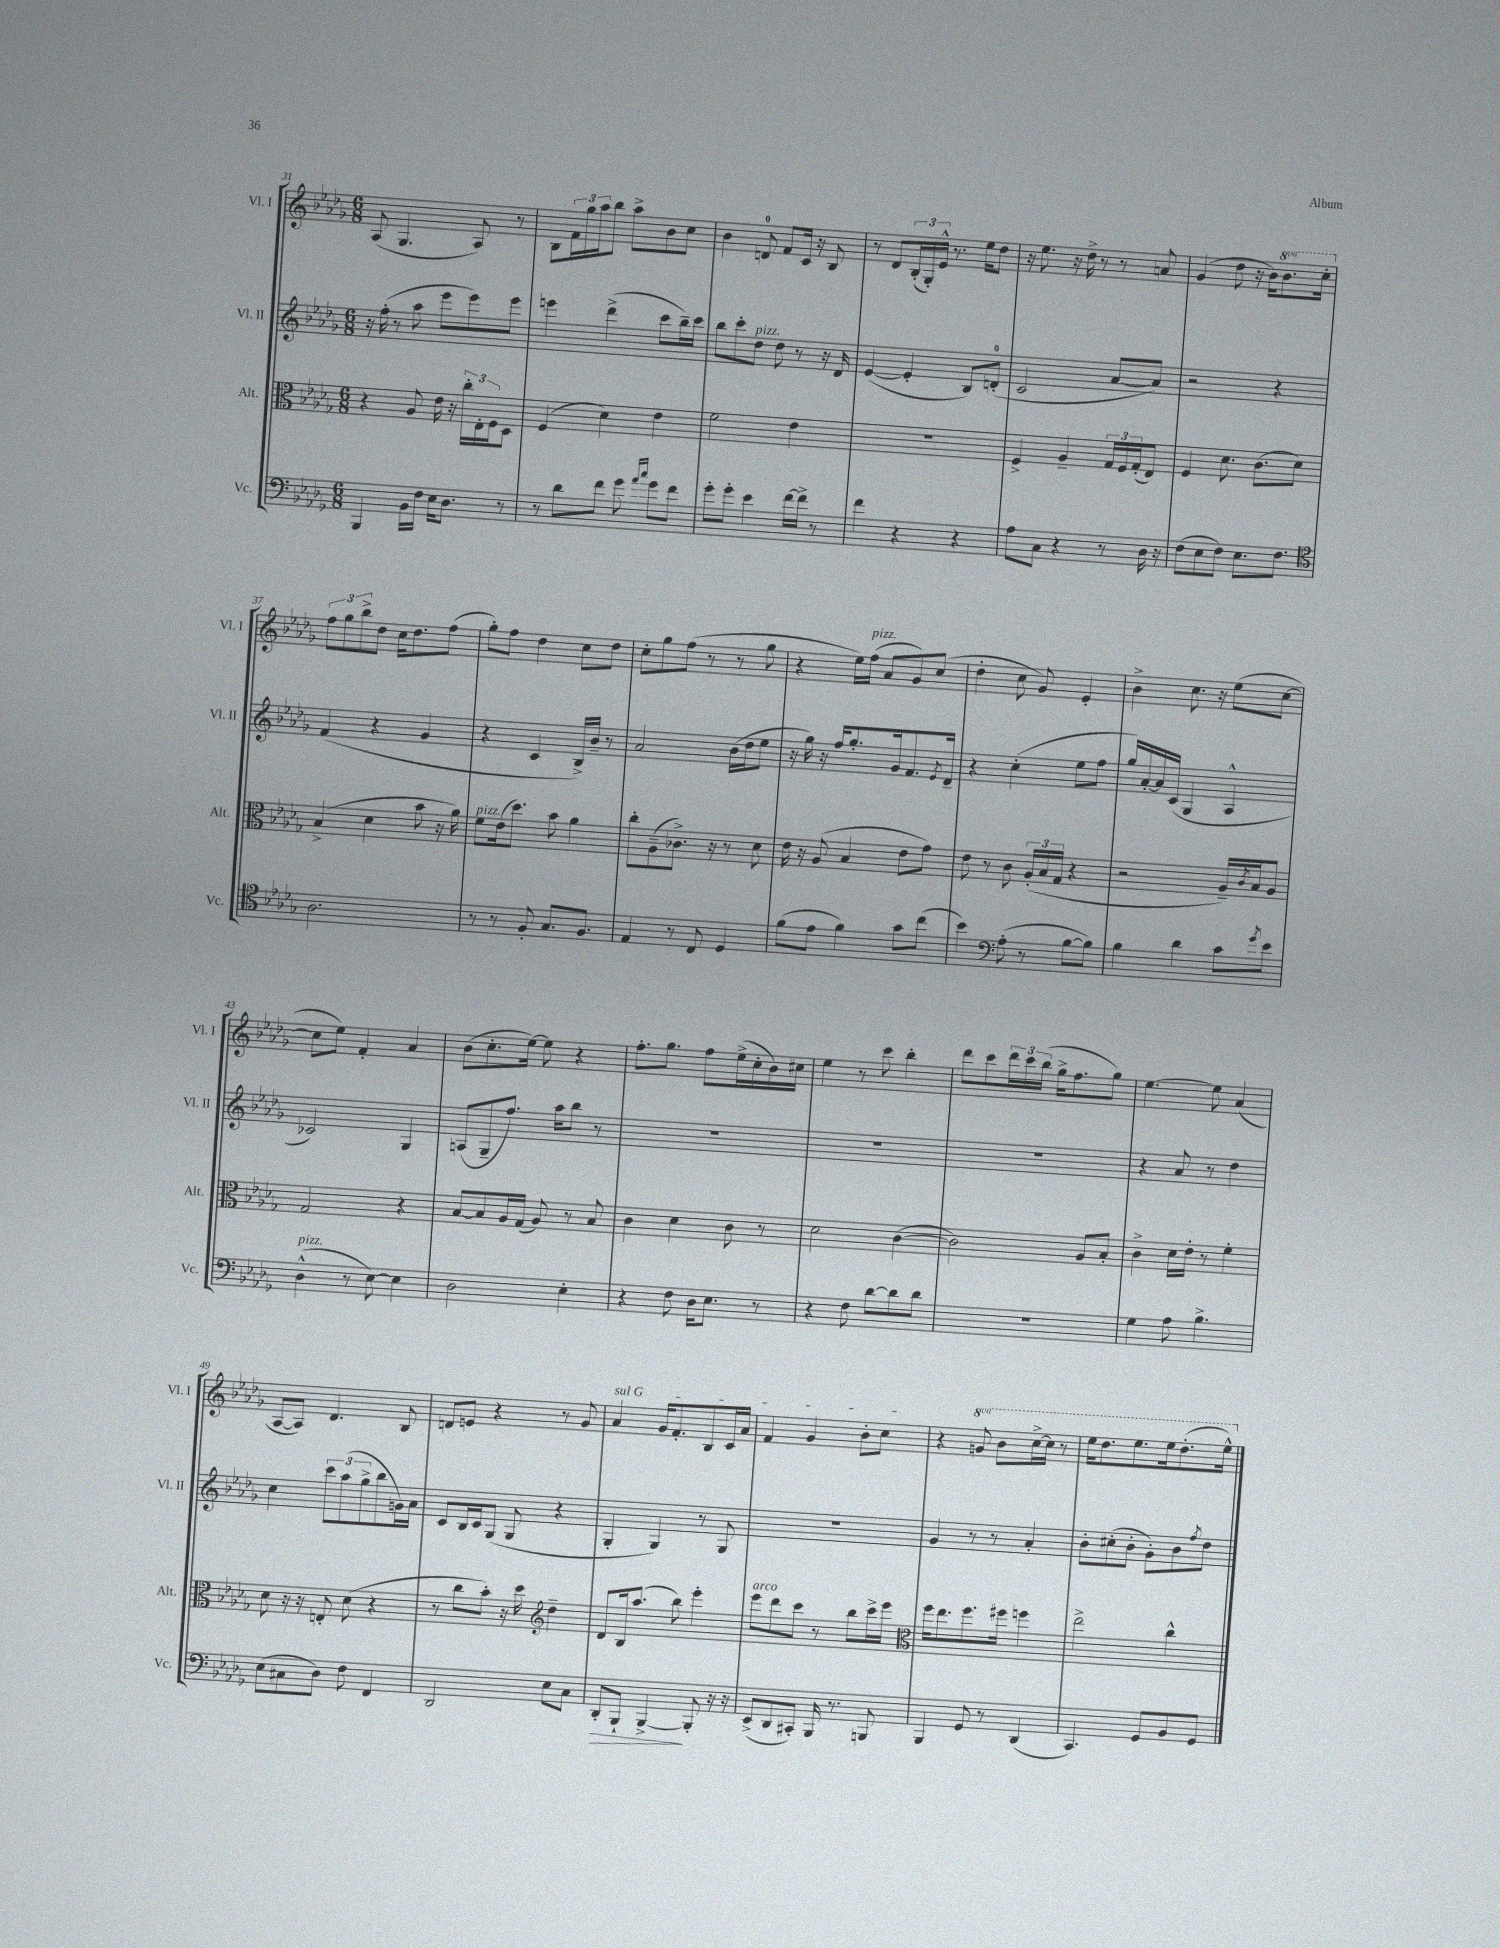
<<
\new StaffGroup <<
\new Staff = "s0" \with { instrumentName = "Vl. I" shortInstrumentName = "Vl. I" } {
    \clef treble \key des \major \numericTimeSignature \time 6/8 \set Staff.ottavationMarkups = #ottavation-simple-ordinals
    aes8( ges4. aes8) r8 |
    bes8 \tuplet 3/2 { f'16 ges''16 aes''16 } bes''8 aes''8-> bes'8 c''8 |
    bes'4 d'8-0 f'8 c'16 r16 bes8 |
    r8 des'8 \tuplet 3/2 { bes16-.( ges16-.) ees'16-^ } r8. ees''16 des''8 |
    r16 ees''8. r16 des''16-> r8 r8 a'8 |
    ges'4( des''8 r16 bes'16) \ottava #1 bes''8. c'''16-. \ottava #0 |
    \tuplet 3/2 { f''8 ges''8 bes''8-> } des''8 c''16 des''8. f''8( |
    ges''8-.) f''8 des''4 c''8 des''8 |
    c''8-. ges''8 f''8( r8 r8 ges''8 |
    r4 ees''16) f''16^\markup { \italic "pizz." }( aes'8 ges'8) c''8( |
    des''4-. c''8 ges'8) ees'4-. |
    bes'4-> c''8. r16 ees''8( c''8~ |
    c''8 ees''8) f'4-. aes'4 |
    bes'8( c''8.-. ees''16~) ees''8 r4 |
    f''8.-. ges''8. f''8 ees''16->( c''16-. bes'16) cis''16 |
    ees''4 r8 c'''8 bes''4-. |
    des'''8 c'''8 \tuplet 3/2 { des'''16 c'''16 bes''16( } ges''16-> f''8. ges''8) |
    ees''4.~ ees''8 aes'4( |
    aes8~ aes8) des'4. bes8 |
    d'8 e'8 r4 r8 ges'8 |
    \once \override TextSpanner.bound-details.left.text = \markup { \italic "sul G" } aes'4\startTextSpan ges'16 f'8.-. bes8 c'16 aes'16 |
    f'4 ges'4 bes'8-. c''8\stopTextSpan |
    r4 \ottava #1 g''8 bes''8 c'''16~-> c'''16 r8 |
    ees'''16 des'''8. ees'''8. ees'''16 des'''8.-.( ees'''16-^) \ottava #0 \bar "|." |
}
\new Staff = "s1" \with { instrumentName = "Vl. II" shortInstrumentName = "Vl. II" } {
    \clef treble \key des \major \numericTimeSignature \time 6/8
    r16 f''16-.( r8 aes''8 ees'''8 ees'''8) ees'''8 |
    e'''4 des'''4->( c'''8 bes''16--) c'''16 |
    bes''8 c'''8-. des''8^\markup { \italic "pizz." } des''8 r8 r16 des'16 |
    ees'4~( ees'4-. bes8) d'8-0-.( |
    c'2 aes'8~ aes'8) |
    r2 r4 |
    f'4( r4 ges'4 |
    r4 c'4 bes16->) bes'16-- r8 |
    aes'2 bes'16( des''16 ees''8 |
    r16 ges''16) r16 f''16 ges''8.-. ges'16 f'8. \acciaccatura { ees'8 } des'16-- |
    r4 c''4-.( ees''8 f''8 |
    ges''16) aes'16~-. aes'16 c'16( ges4 aes4-^ |
    ces'2) ges4 |
    a8( ges8-- f''8.) aes''16 bes''8 r8 |
    R2. |
    R2. |
    R2. |
    r4 aes'8 r8 des''4 |
    c''4 \tuplet 3/2 { c'''8 aes''8( ges''8-> } bes''8 g'16) aes'16 |
    c'8 bes16 c'16 ges8( ges8 r4 |
    ges4-. ges4) r8 ges8 |
    R2. |
    ges'4 r8 r8 aes'4-. |
    bes'8-. cis''8-.( bes'8-. ges'8-.) bes'8 \acciaccatura { f''8 } des''8 \bar "|." |
}
\new Staff = "s2" \with { instrumentName = "Alt." shortInstrumentName = "Alt." } {
    \clef alto \key des \major \numericTimeSignature \time 6/8
    r4 aes8 ees'16 r16 \tuplet 3/2 { c''16-. ees16-. f16 } des8 |
    f4( des'4) ees'4 |
    f'2 ees'4 |
    R2. |
    f4-> aes4-- \tuplet 3/2 { ges16 f16 ges16-.( } ees8) |
    f4 des'8. c'8.( des'8) |
    bes4->( des'4 bes'8 r16 aes'16) |
    f'8^\markup { \italic "pizz." } ees'16( des''8.) bes'8 aes'4 |
    c''8-. aes8--( ces'8.->) r16 r8 des'8 |
    ees'16 r16 aes8( bes4 ees'8 ges'8) |
    ees'8 r8 c'8 \tuplet 3/2 { aes16-.( bes16 ges16 } r4 |
    r2 aes16--) \acciaccatura { c'8 } bes16 aes8 |
    ges2 r4 |
    bes8~ bes8 aes16 ges16( aes8) r8 bes8 |
    c'4 des'4 c'8 r8 |
    des'2 c'4~( |
    c'2) aes8 bes8-. |
    c'4-> des'16 ees'16-. r8 f'4-. |
    des'8 r16 r16 e8-. des'8( r4 |
    r8 c''8 bes'8-.) r16 des''16 \clef treble des''4-- |
    des'8 bes16 aes''8.( bes''8) ees'''4-. |
    ees'''8^\markup { \italic "arco" } des'''8 c'''8 r8 bes''8 c'''16-> ees'''16 |
    \clef alto f''16 ees''8. f''8. fis''16 f''4 |
    ees''2-> c''4-^ \bar "|." |
}
\new Staff = "s3" \with { instrumentName = "Vc." shortInstrumentName = "Vc." } {
    \clef bass \key des \major \numericTimeSignature \time 6/8
    bes,,4 bes,16 f16 ees16 des8. r8 |
    r8 des'8 f'8 ges'8 \grace { aes'16 c''16 } ges'8 f'8 |
    ges'8-. ges'8-. ees'4 f'16~ f'16-> r8 |
    f'4 r4 r4 |
    aes8 c8 r4 r8 des16 r16 |
    f8( ees8 f8) ees8. f8. |
    \clef tenor aes2. |
    r8 r8 f8-. ges8. f8. |
    ees4 r8 c8 des4 |
    f'8( ees'8 f'4) ges'8 c''8( |
    bes'4) \clef bass aes8-.( r8 bes8~ bes8) |
    bes4 des'4 c'8 \acciaccatura { ges'8 } ees'8 |
    des4-^^\markup { \italic "pizz." }( r8 ees8~) ees4 |
    des2 ees4-. |
    r4 f8 des16 ees8. r8 |
    r4 f8 des'8~ des'8 des'8 |
    R2. |
    ges4 aes8 bes4.-> |
    ees8( cis8 des8) f8 f,4 |
    des,2 ees8 c8 |
    des,8-.\> bes,,8-! bes,,4~->\! bes,,8-. r16 r16 |
    ees,8->( des,8 cis,8-.) bes,,16 r8. b,,8 |
    bes,,4 ges,8 r8 des,4( |
    c,4.) ges,8 bes,8 ges,8 \bar "|." |
}
>>
>>
\layout { \context { \Score currentBarNumber = #31 } }
